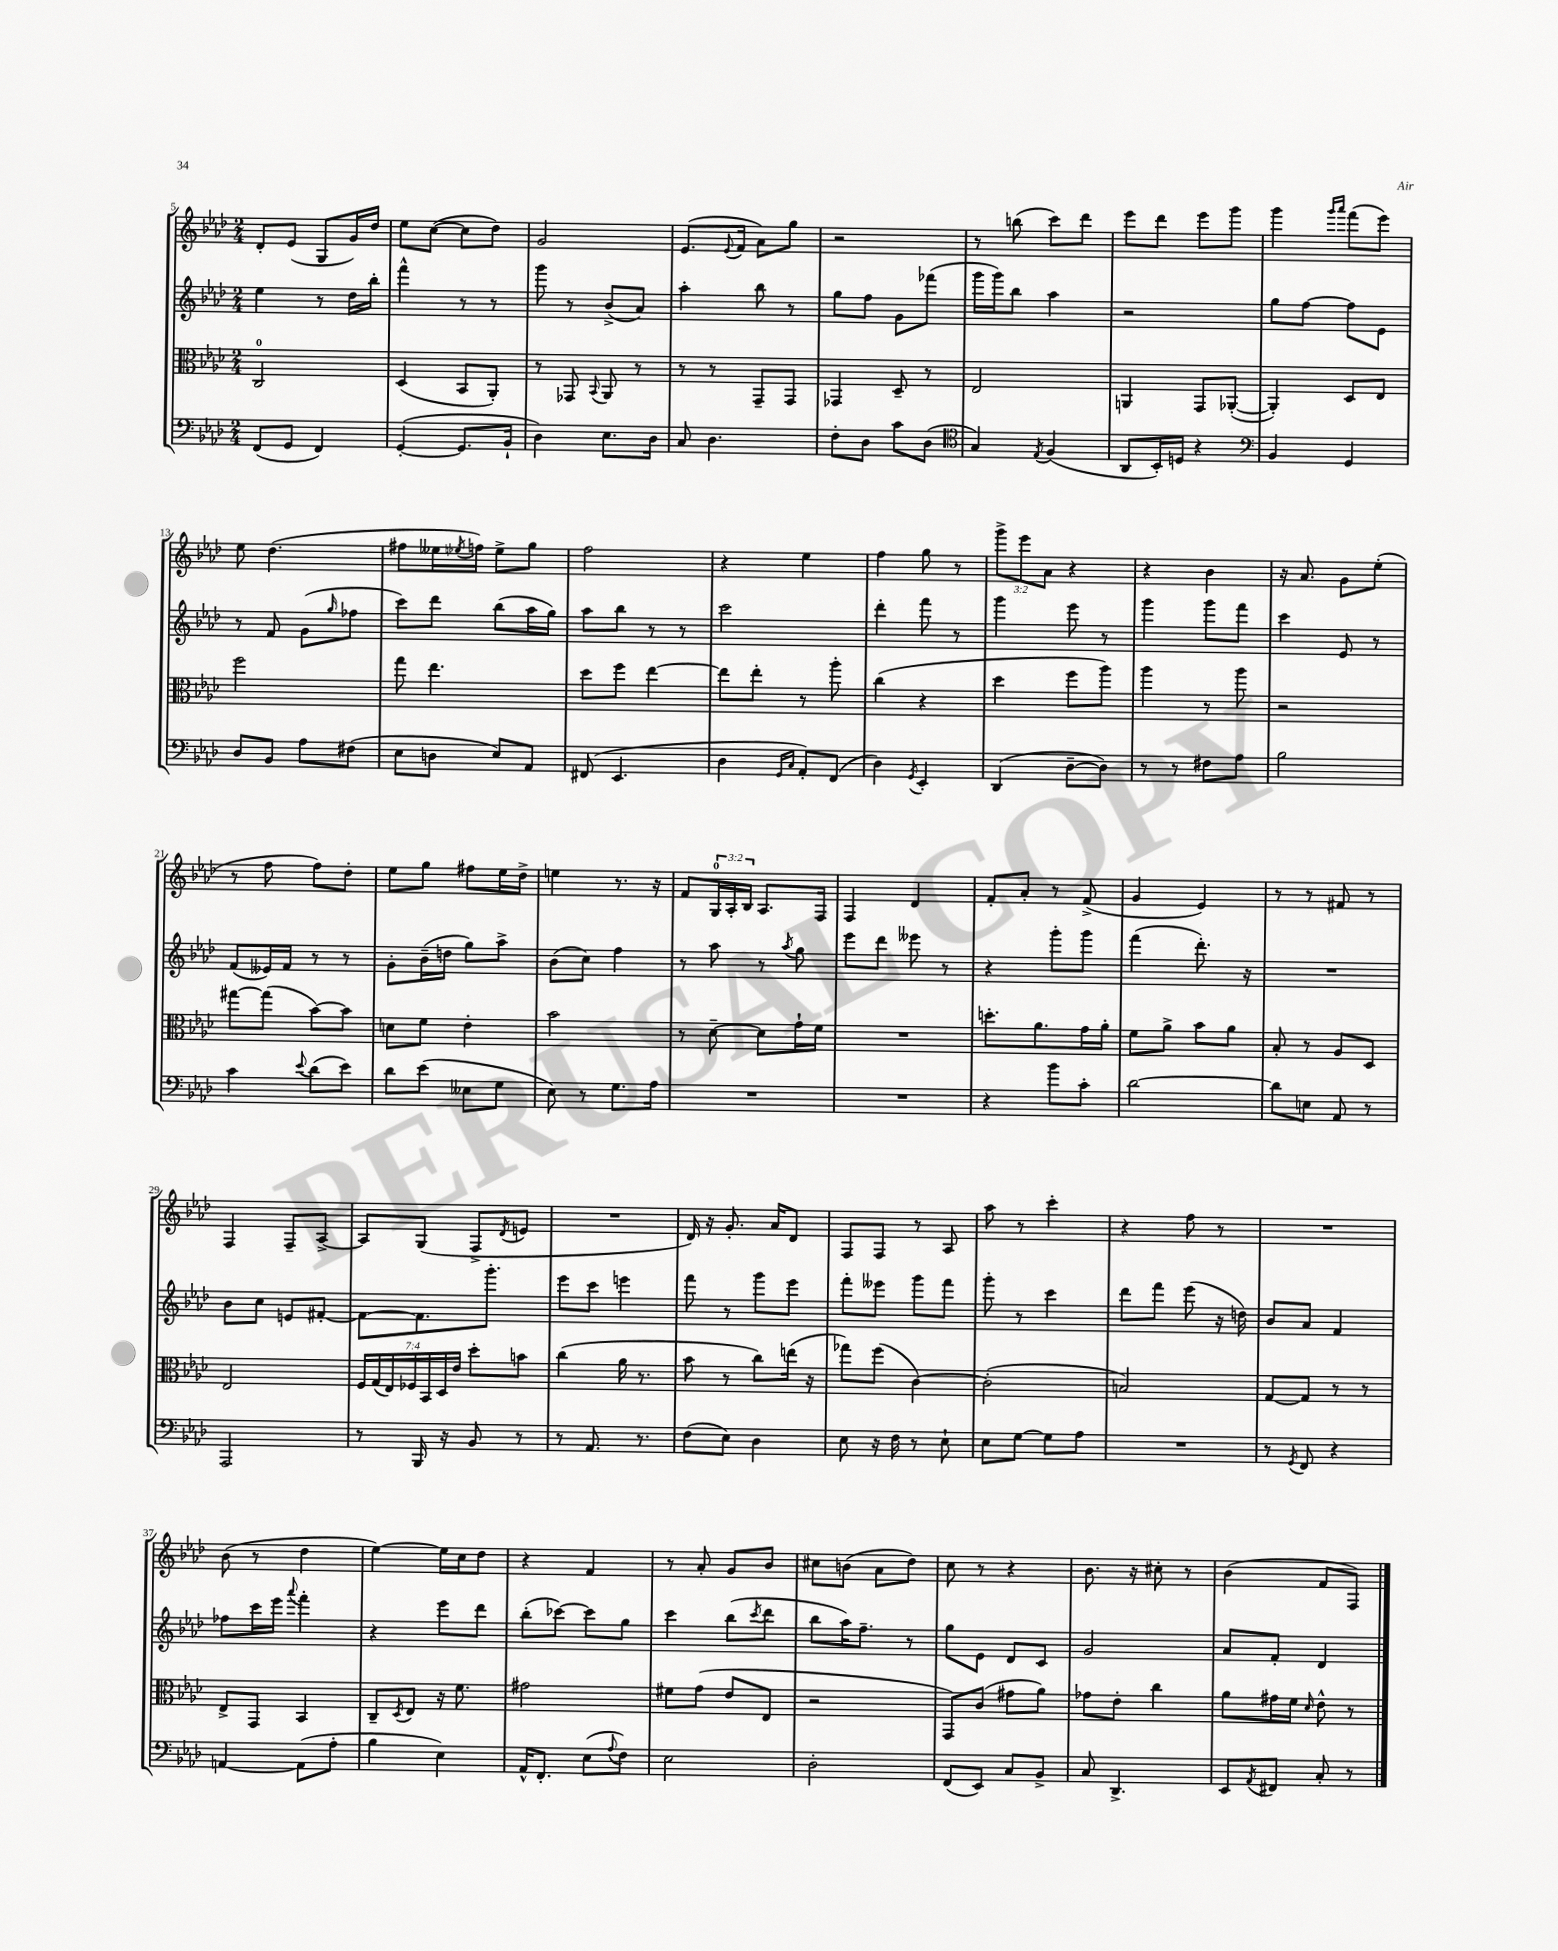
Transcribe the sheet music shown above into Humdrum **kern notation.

**kern	**kern	**kern	**kern
*part4	*part3	*part2	*part1
*staff4	*staff3	*staff2	*staff1
*clefF4	*clefC3	*clefG2	*clefG2
*k[b-e-a-d-]	*k[b-e-a-d-]	*k[b-e-a-d-]	*k[b-e-a-d-]
*M2/4	*M2/4	*M2/4	*M2/4
=5	=5	=5	=5
(8FF/L	2C/	4ee-\	8d-'/L
8GG/J	.	.	(8e-/J
4FF/)	.	8r	8G/L
.	.	16dd-\LL	16g/L)
.	.	16bb-'\JJ	16dd-/JJ
=6	=6	=6	=6
([4GG'/	(4D-/	4fff^^\	8ee-\L
.	.	.	([8cc\J
8.GG/L]	8BB-/L	8r	8cc\L]
.	8AA-'/J)	8r	8dd-\J)
16BB-`/Jk	.	.	.
=7	=7	=7	=7
4D-\)	8r	8ggg\	2g/
.	8GG-X/	8r	.
.	8qqBB-/	.	.
8.E-\L	8AA-/	(8b-^/L	.
.	8r	8a-/J)	.
16D-\Jk	.	.	.
=8	=8	=8	=8
8C/	8r	4aa-'\	(8.e-/L
4.D-\	8r	.	.
.	.	.	8qqe-/
.	.	.	16f/Jk
.	8GG~/L	8bb-\	8a-\L)
.	8GG/J	8r	8gg\J
=9	=9	=9	=9
8F'\L	4GG-X/	8gg\L	2r
8D-\J	.	8ff\J	.
8c\L	8D-~/	8g\L	.
(8D-\J	8r	(8fff-X\J	.
=10	=10	=10	=10
*clefC4	*	*	*
4G/)	2E-/	16ggg\LL	8r
.	.	16ggg\J)	.
.	.	8bb-\J	(8bbn\
8qE-/	.	.	.
(4F/	.	4aa-\	8ccc\L)
.	.	.	8ddd-\J
=11	=11	=11	=11
8AA-/L	4AAn/	2r	8eee-\L
16BB-'/L)	.	.	8ddd-\J
16Dn/JJ	.	.	.
4r	8GG/L	.	8eee-\L
.	([8AA-X'/J	.	8ggg\J
=12	=12	=12	=12
*clefF4	*	*	*
4BB-/	4AA-'/])	8gg\L	4ggg\
.	.	[8ff\J	.
.	.	.	16qqggg/LL
.	.	.	16qqaaa-/JJ
4GG/	8D-/L	8ff\L]	(8fff\L
.	8E-/J	8e-\J	8eee-\J)
!!LO:LB:g=z
=13	=13	=13	=13
8D-/L	2ff\	8r	8ee-\
8BB-/J	.	8f/	(4.dd-\
8A-\L	.	(8g\L	.
.	.	16qqgg/	.
(8F#X\J	.	8ff-X\J	.
=14	=14	=14	=14
8E-\L	8gg\	8ccc\L)	8ff#X\L
8Dn\J	4.ee-\	8ddd-\J	16ee--X\L
.	.	.	8qee-X/
.	.	.	16ffn\JJ)
8E-/L)	.	(8bb-\L	8ee-^\L
8AA-/J	.	16aa-\L	8gg\J
.	.	16gg\JJ)	.
=15	=15	=15	=15
(8FF#X/	8dd-\L	8aa-\L	2ff\
4.EE-/	8ff\J	8bb-\J	.
.	[4ee-\	8r	.
.	.	8r	.
=16	=16	=16	=16
4D-\	8ee-\L]	2ccc\	4r
.	8ee-'\J	.	.
16qqGG/LL	.	.	.
16qqC/JJ	.	.	.
8AA-'/L)	8r	.	4ee-\
(8FF/J	8aa-'\	.	.
=17	=17	=17	=17
4D-\)	(4cc\	4ddd-'\	4ff\
8qGG/	.	.	.
4EE-'/	4r	8fff\	8gg\
.	.	8r	8r
=18	=18	=18	=18
(4DD-/	4dd-\	4ggg\	12ggg^\L
.	.	.	12eee-\
.	.	.	12a-\J
[8D-~\L	8ff\L	8eee-\	4r
8D-\J])	8aa-\J)	8r	.
=19	=19	=19	=19
8r	4aa-\	4ggg\	4r
8r	.	.	.
8F#X\L	8r	8ggg\L	4b-\
8A-\J	8aa-\	8fff\J	.
=20	=20	=20	=20
2B-\	2r	4ccc\	16r
.	.	.	8.a-/
.	.	8e-/	8g\L
.	.	8r	(8ee-'\J
!!LO:LB:g=z
=21	=21	=21	=21
4c\	[8gg#X\L	(8f/L	8r
.	(8gg#\J]	16e--X/L)	8ff\
.	.	16f/JJ	.
8qqe-/	.	.	.
(8d-\L	[8b-\L)	8r	8ff\L)
8e-\J)	8b-\J]	8r	8dd-'\J
=22	=22	=22	=22
8d-\L	8dn\L	8g'\L	8ee-\L
(8e-\J	8f\J	(16b-~\L	8gg\J
.	.	16ddn\JJ	.
8E--X\L	4e-'\	8gg\L)	8ff#X\L
8G\J	.	8aa-^\J	16ee-\L
.	.	.	16dd-^\JJ
=23	=23	=23	=23
8E-\)	2b-\	(8b-\L	4een\
8r	.	8cc\J)	.
8.G\L	.	4ff\	8.r
16A-\Jk	.	.	16r
=24	=24	=24	=24
2r	8r	8r	8f/L
.	[8d-~\	8aa-\	24G/L
.	.	.	24A-'/
.	.	.	24B-/JJ
.	8d-\L]	8r	8.A-/L
.	.	8qaa-/	.
.	16g`\L	8gg\	.
.	16f\JJ	.	16F/Jk
=25	=25	=25	=25
2r	2r	8eee-\L	4F/
.	.	8ddd-\J	.
.	.	8eee--X\	4d-/
.	.	8r	.
=26	=26	=26	=26
4r	8.ddn'\L	4r	8f'/L
.	.	.	8a-'/J
.	8.a-\	.	.
8b-\L	.	8ggg'\L	8r
8c'\J	16g\L	8ggg\J	(8f^/
.	16a-'\JJ	.	.
=27	=27	=27	=27
[2d-\	8f\L	(4fff\	4g/
.	8a-^\J	.	.
.	8b-\L	8.ddd-'\)	4e-/)
.	8a-\J	.	.
.	.	16r	.
=28	=28	=28	=28
8d-\L]	8B-'/	2r	8r
8En\J	8r	.	8r
8AA-/	8A-/L	.	8f#X/
8r	8D-/J	.	8r
!!LO:LB:g=z
=29	=29	=29	=29
2AAA-/	2E-/	8b-\L	4F/
.	.	8cc\J	.
.	.	8en/L	8F~/L
.	.	[8f#X'/J	[8A-^/J
=30	=30	=30	=30
8r	28F/LL	8f#\L_	8A-/L]
.	(28G/	.	.
.	28E-/)	.	.
.	28F-X/	.	.
16BBB-/	.	8.f#\]	(8G/J
.	28BB-/	.	.
.	28D-/	.	.
16r	.	.	.
.	28e-/JJ	.	.
8BB-/	8dd-'\L	.	8F^/L
.	.	8.ggg'\J	.
.	.	.	8qd-/
8r	8bn\J	.	8en/J
=31	=31	=31	=31
8r	(4cc\	8eee-\L	2r
8.AA-/	.	8ccc\J	.
.	16a-\	4eeen\	.
8.r	8.r	.	.
=32	=32	=32	=32
(8F\L	8b-\	8fff\	16d-/)
.	.	.	16r
8E-\J)	8r	8r	8.g'/
4D-\	8cc\L)	8ggg\L	.
.	.	.	16a-/KL
.	(16een\Jk	8eee-\J	8d-/J
.	16r	.	.
=33	=33	=33	=33
8E-\	8gg-X\L)	8fff'\L	8F/L
16r	(8ff\J	8eee--X\J	8F/J
16F\	.	.	.
8r	[4c\)	8ggg\L	8r
8E-`\	.	8fff\J	8A-/
=34	=34	=34	=34
8E-\L	(2c'\]	8ggg'\	8aa-\
[8G\J	.	8r	8r
8G\L]	.	4ccc\	4ccc'\
8A-\J	.	.	.
=35	=35	=35	=35
2r	2Bn/)	8ddd-\L	4r
.	.	8fff\J	.
.	.	(8eee-\	8ff\
.	.	16r	8r
.	.	16ddn\)	.
=36	=36	=36	=36
8r	[8G/L	8b-/L	2r
8qGG/	.	.	.
8FF/	8G/J]	8a-/J	.
4r	8r	4f/	.
.	8r	.	.
!!LO:LB:g=z
=37	=37	=37	=37
[4AAn/	8E-^/L	8ff-X\L	(8b-\
.	8GG/J	16ccc\L	8r
.	.	16eee-\JJ	.
.	.	8qqaaa-/	.
(8AA\L]	4BB-/	4fff'\	4dd-\
8A-'\J	.	.	.
=38	=38	=38	=38
4B-\	8C~/L	4r	[4ee-\)
.	8qD-/	.	.
.	8E-/J	.	.
4E-\)	16r	8eee-\L	16ee-\LL]
.	8.f\	.	16cc\J
.	.	8ddd-\J	8dd-\J
=39	=39	=39	=39
16AA-^^/KL	2g#X\	(8bb-'\L	4r
8.FF'/J	.	.	.
.	.	[8ccc-X\J)	.
(8E-\L	.	8ccc-\L]	4f/
8qqA-/	.	.	.
8F\J)	.	8gg\J	.
=40	=40	=40	=40
2E-\	8f#X\L	4ccc\	8r
.	(8g\J	.	8a-'/
.	8e-/L	(8bb-\L	8g/L
.	.	8qccc/	.
.	8E-/J	8ddd-\J	8b-/J
=41	=41	=41	=41
2D-'\	2r	8bb-\L	8cc#X\L
.	.	16aa-\K)	(8bn\J
.	.	8.ff~\J	.
.	.	.	8a-\L
.	.	8r	8dd-\J)
=42	=42	=42	=42
(8FF/L	8GG/L)	8gg\L	8cc\
8EE-/J)	(8c/J	8e-\J	8r
8C/L	8g#X\L	8d-/L	4r
8BB-^/J	8a-\J)	8c/J	.
=43	=43	=43	=43
8C/	8g-X\L	2g/	8.b-\
4.DD-^/	8e-'\J	.	.
.	.	.	16r
.	4cc\	.	8cc#X'\
.	.	.	8r
=44	=44	=44	=44
8EE-/L	8a-\L	8a-/L	(4b-\
8qAA-/	.	.	.
8FF#X/J	16g#X\L	8f'/J	.
.	16f\JJ	.	.
.	16qqd-/	.	.
8C'/	8e-^^\	4d-/	8f/L
8r	8r	.	8F/J)
==	==	==	==
*-	*-	*-	*-
